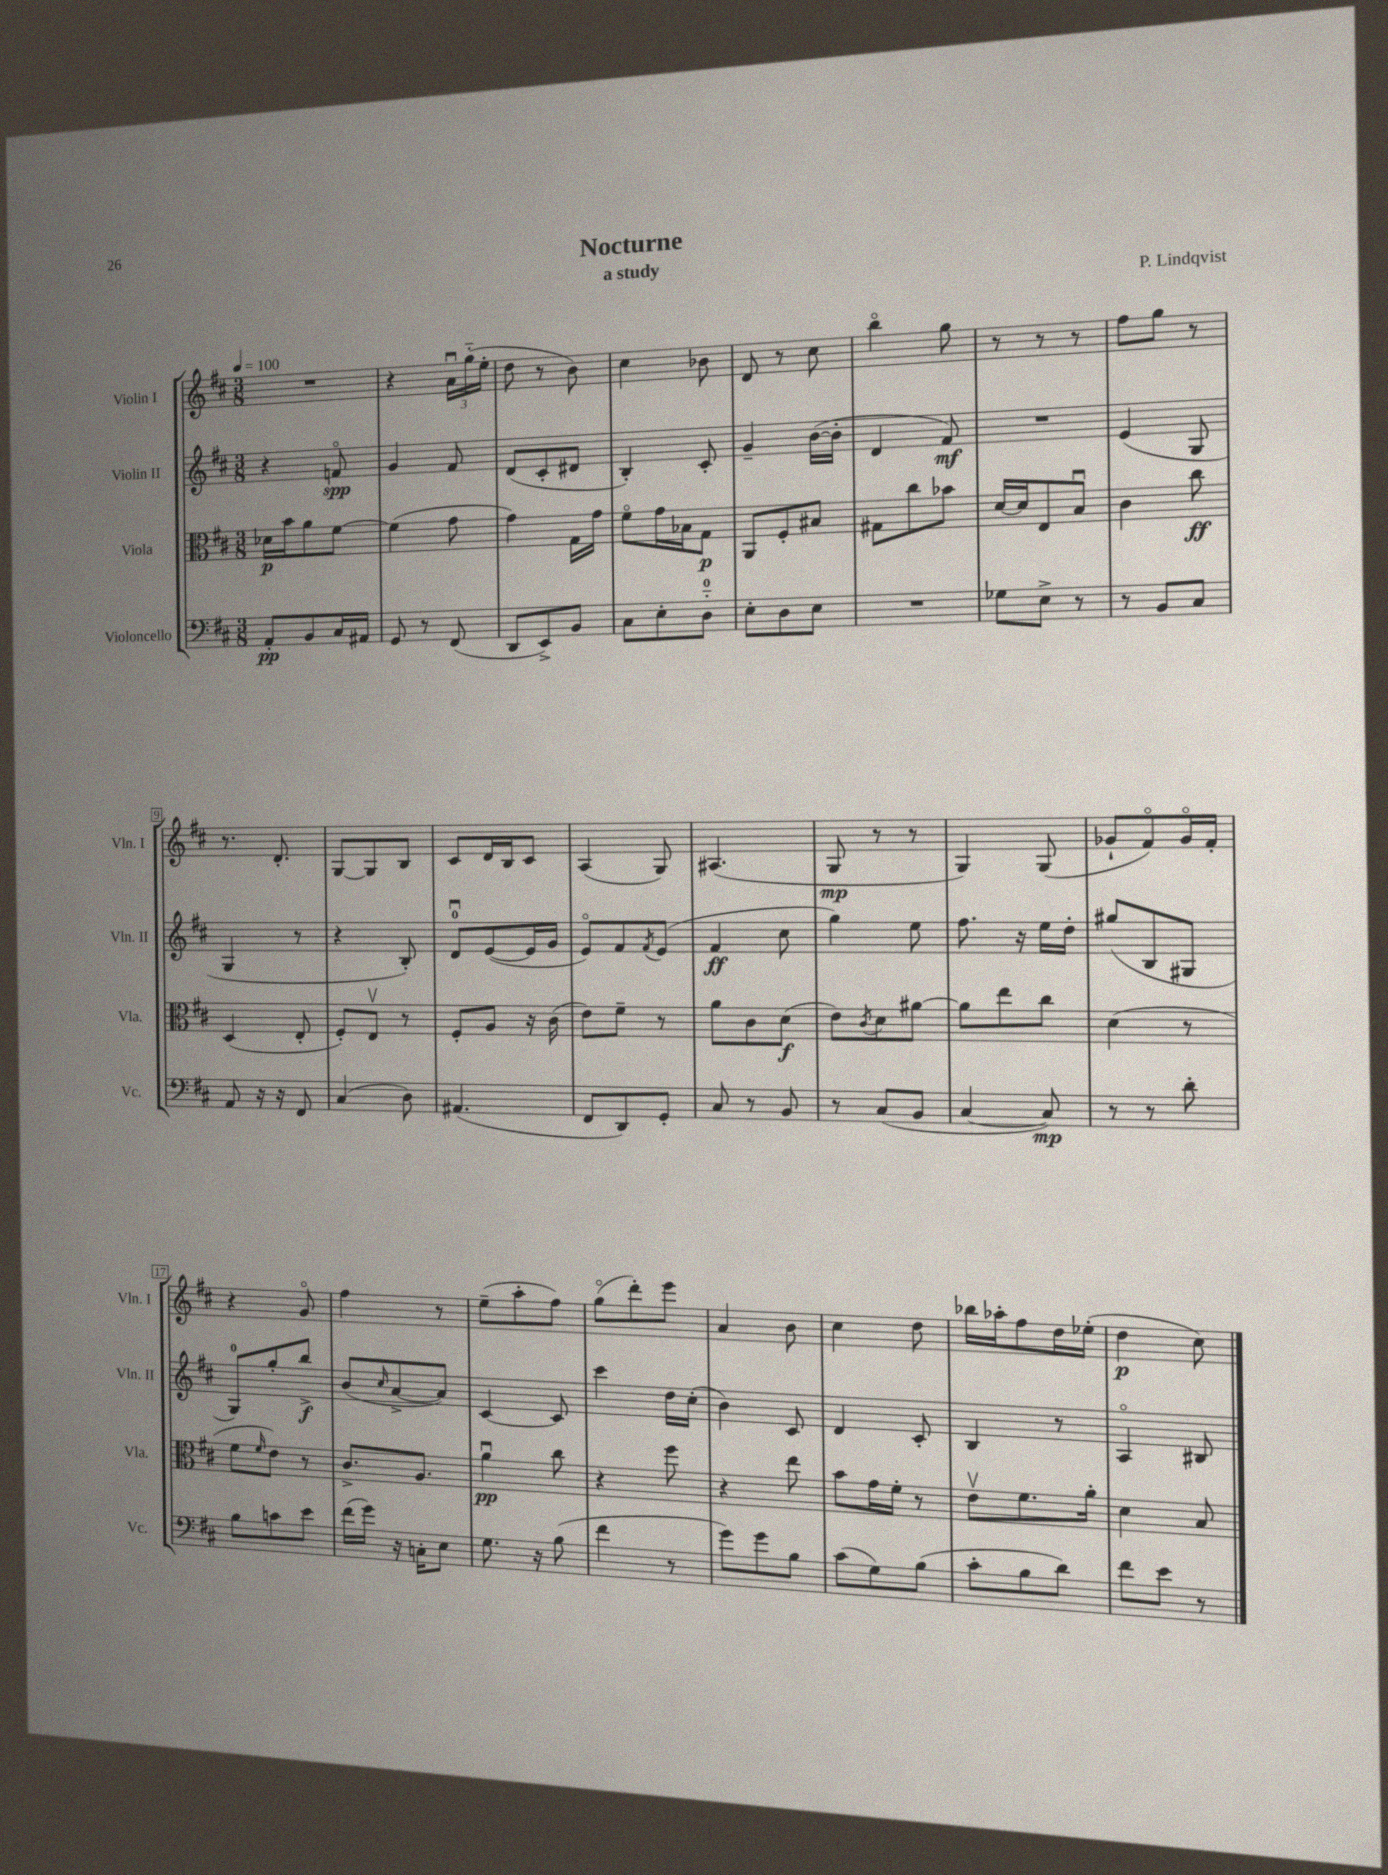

**kern	**dynam	**kern	**dynam	**kern	**dynam	**kern	**dynam
*part4	*part4	*part3	*part3	*part2	*part2	*part1	*part1
*staff4	*staff4	*staff3	*staff3	*staff2	*staff2	*staff1	*staff1
*I"Violoncello	*	*I"Viola	*	*I"Violin II	*	*I"Violin I	*
*I'Vc.	*	*I'Vla.	*	*I'Vln. II	*	*I'Vln. I	*
*clefF4	*	*clefC3	*	*clefG2	*	*clefG2	*
*k[f#c#]	*	*k[f#c#]	*	*k[f#c#]	*	*k[f#c#]	*
*M3/8	*	*M3/8	*	*M3/8	*	*M3/8	*
*MM100	*	*MM100	*	*MM100	*	*MM100	*
=1	=1	=1	=1	=1	=1	=1	=1
8AA'/L	pp	16d-X\LL	p	4r	.	4.r	.
.	.	16b\J	.	.	.	.	.
8BB/	.	8a\	.	.	.	.	.
16C#/L	.	[8f#\J	.	8fn/	spp	.	.
16AA#X/JJ	.	.	.	.	.	.	.
=2	=2	=2	=2	=2	=2	=2	=2
8GG/	.	(4f#\]	.	4g/	.	4r	.
8r	.	.	.	.	.	.	.
(8FF#/	.	8g\	.	8f#/	.	24au\LL	.
.	.	.	.	.	.	(24gg\	.
.	.	.	.	.	.	24ee'\JJ	.
=3	=3	=3	=3	=3	=3	=3	=3
8DD/L	.	4g\)	.	(8d/L	.	8dd\	.
8EE^/)	.	.	.	8c#'/	.	8r	.
8BB/J	.	16G\LL	.	8d#X/J	.	8b\)	.
.	.	16g\JJ	.	.	.	.	.
=4	=4	=4	=4	=4	=4	=4	=4
8C#\L	.	8f#\L	.	4B'/)	.	4cc#\	.
8E'\	.	16g\L	.	.	.	.	.
.	.	16B-X\J	.	.	.	.	.
8D\J	.	8G\J	p	8c#'/	.	8b-X\	.
=5	=5	=5	=5	=5	=5	=5	=5
8E'\L	.	8AA/L	.	4g~/	.	8d/	.
8D\	.	8F#'/	.	.	.	8r	.
8E\J	.	8B#X/J	.	([16b\LL	.	8cc#\	.
.	.	.	.	16b'\JJ]	.	.	.
=6	=6	=6	=6	=6	=6	=6	=6
4.r	.	8G#X\L	.	4d/	.	4bb\	.
.	.	8cc#\	.	.	.	.	.
.	.	8b-X\J	.	8f#/)	mf	8gg\	.
=7	=7	=7	=7	=7	=7	=7	=7
8G-X\L	.	[16d/LL	.	4.r	.	8r	.
.	.	16d/J]	.	.	.	.	.
8E^\J	.	8E/	.	.	.	8r	.
8r	.	8Bu/J	.	.	.	8r	.
=8	=8	=8	=8	=8	=8	=8	=8
8r	.	4c#\	.	(4e/	.	8ff#\L	.
8BB/L	.	.	.	.	.	8gg\J	.
8C#/J	.	8cc#\	ff	8G/	.	8r	.
!!LO:LB:g=z
=9	=9	=9	=9	=9	=9	=9	=9
8AA/	.	(4D/	.	4G/	.	8.r	.
16r	.	.	.	.	.	.	.
16r	.	.	.	.	.	8.d'/	.
8FF#/	.	8E'/	.	8r	.	.	.
=10	=10	=10	=10	=10	=10	=10	=10
(4C#/	.	8F#'/L)	.	4r	.	[8G/L	.
.	.	8Ev/J	.	.	.	8G/]	.
8D\)	.	8r	.	8B'/)	.	8B/J	.
=11	=11	=11	=11	=11	=11	=11	=11
(4.AA#X/	.	8F#'/L	.	8du/L	.	8c#/L	.
.	.	8A/J	.	([8e/	.	16d/L	.
.	.	.	.	.	.	16B/J	.
.	.	16r	.	16e/L]	.	8c#/J	.
.	.	(16c#\	.	16g/JJ	.	.	.
=12	=12	=12	=12	=12	=12	=12	=12
8FF#/L	.	8e\L)	.	8e/L)	.	(4A/	.
8DD/)	.	8f#~\J	.	8f#/	.	.	.
.	.	.	.	8qf#/	.	.	.
8GG'/J	.	8r	.	(8e/J	.	8G/)	.
=13	=13	=13	=13	=13	=13	=13	=13
8C#/	.	8a\L	.	4f#/	ff	(4.A#X/	.
8r	.	8c#\	.	.	.	.	.
8BB/	.	(8d\J	f	8cc#\	.	.	.
=14	=14	=14	=14	=14	=14	=14	=14
8r	.	8e\L)	.	4gg\)	.	8G/	mp
.	.	8qc#/	.	.	.	.	.
(8C#/L	.	8d\	.	.	.	8r	.
8BB/J	.	[8a#X\J	.	8ee\	.	8r	.
=15	=15	=15	=15	=15	=15	=15	=15
[4C#/	.	8a#\L]	.	8.ff#\	.	4G/)	.
.	.	8ee\	.	.	.	.	.
.	.	.	.	16r	.	.	.
8C#/])	mp	8cc#\J	.	16ee\LL	.	(8G/	.
.	.	.	.	16dd'\JJ	.	.	.
=16	=16	=16	=16	=16	=16	=16	=16
8r	.	(4d\	.	(8gg#X/L	.	8g-X`/L	.
8r	.	.	.	8B/	.	8f#/)	.
8d'\	.	8r	.	8G#X/J	.	16g-/L	.
.	.	.	.	.	.	16f#'/JJ	.
!!LO:LB:g=z
=17	=17	=17	=17	=17	=17	=17	=17
8B\L	.	8f#\L	.	8G/L)	.	4r	.
.	.	16qqf#/	.	.	.	.	.
8cn\	.	8e\J)	.	8gg'/	.	.	.
8e\J	.	8r	.	8bb^/J	f	8g/	.
=18	=18	=18	=18	=18	=18	=18	=18
(16f#\LL	.	8.c#^/L	.	(8b/L	.	4ff#\	.
16g\JJ)	.	.	.	.	.	.	.
.	.	.	.	16qqcc#/	.	.	.
16r	.	.	.	[8a^/	.	.	.
16Cn'\KL	.	8.A/J	.	.	.	.	.
8E\J	.	.	.	8a/J])	.	8r	.
=19	=19	=19	=19	=19	=19	=19	=19
8.G\	.	4au\	pp	[4c#/	.	(8ee~\L	.
.	.	.	.	.	.	8aa'\	.
16r	.	.	.	.	.	.	.
(8B\	.	8cc#\	.	8c#/]	.	8ff#\J)	.
=20	=20	=20	=20	=20	=20	=20	=20
4f#\	.	4r	.	4ccc#\	.	(8gg\L	.
.	.	.	.	.	.	8ddd'\)	.
8r	.	8ff#\	.	16dd\LL	.	8eee\J	.
.	.	.	.	(16cc#'\JJ	.	.	.
=21	=21	=21	=21	=21	=21	=21	=21
8g\L)	.	4r	.	4b\)	.	4a/	.
8g\	.	.	.	.	.	.	.
8B\J	.	8ee\	.	8c#/	.	8b\	.
=22	=22	=22	=22	=22	=22	=22	=22
(8c#\L	.	8b\L	.	4d/	.	4cc#\	.
8G\)	.	16g\L	.	.	.	.	.
.	.	16f#'\JJ	.	.	.	.	.
(8B\J	.	8r	.	8c#'/	.	8dd\	.
=23	=23	=23	=23	=23	=23	=23	=23
8c#'\L	.	8ev\L	.	4B/	.	16bb-X\LL	.
.	.	.	.	.	.	16aa-X'\J	.
8B\	.	8.f#\	.	.	.	8ff#\	.
8d\J)	.	.	.	8r	.	16dd\L	.
.	.	16a'\Jk	.	.	.	(16ee-X'\JJ	.
=24	=24	=24	=24	=24	=24	=24	=24
8f#\L	.	4d\	.	4A/	.	4dd\	p
8e\J	.	.	.	.	.	.	.
8r	.	8B/	.	8B#X/	.	8cc#\)	.
==	==	==	==	==	==	==	==
*-	*-	*-	*-	*-	*-	*-	*-
